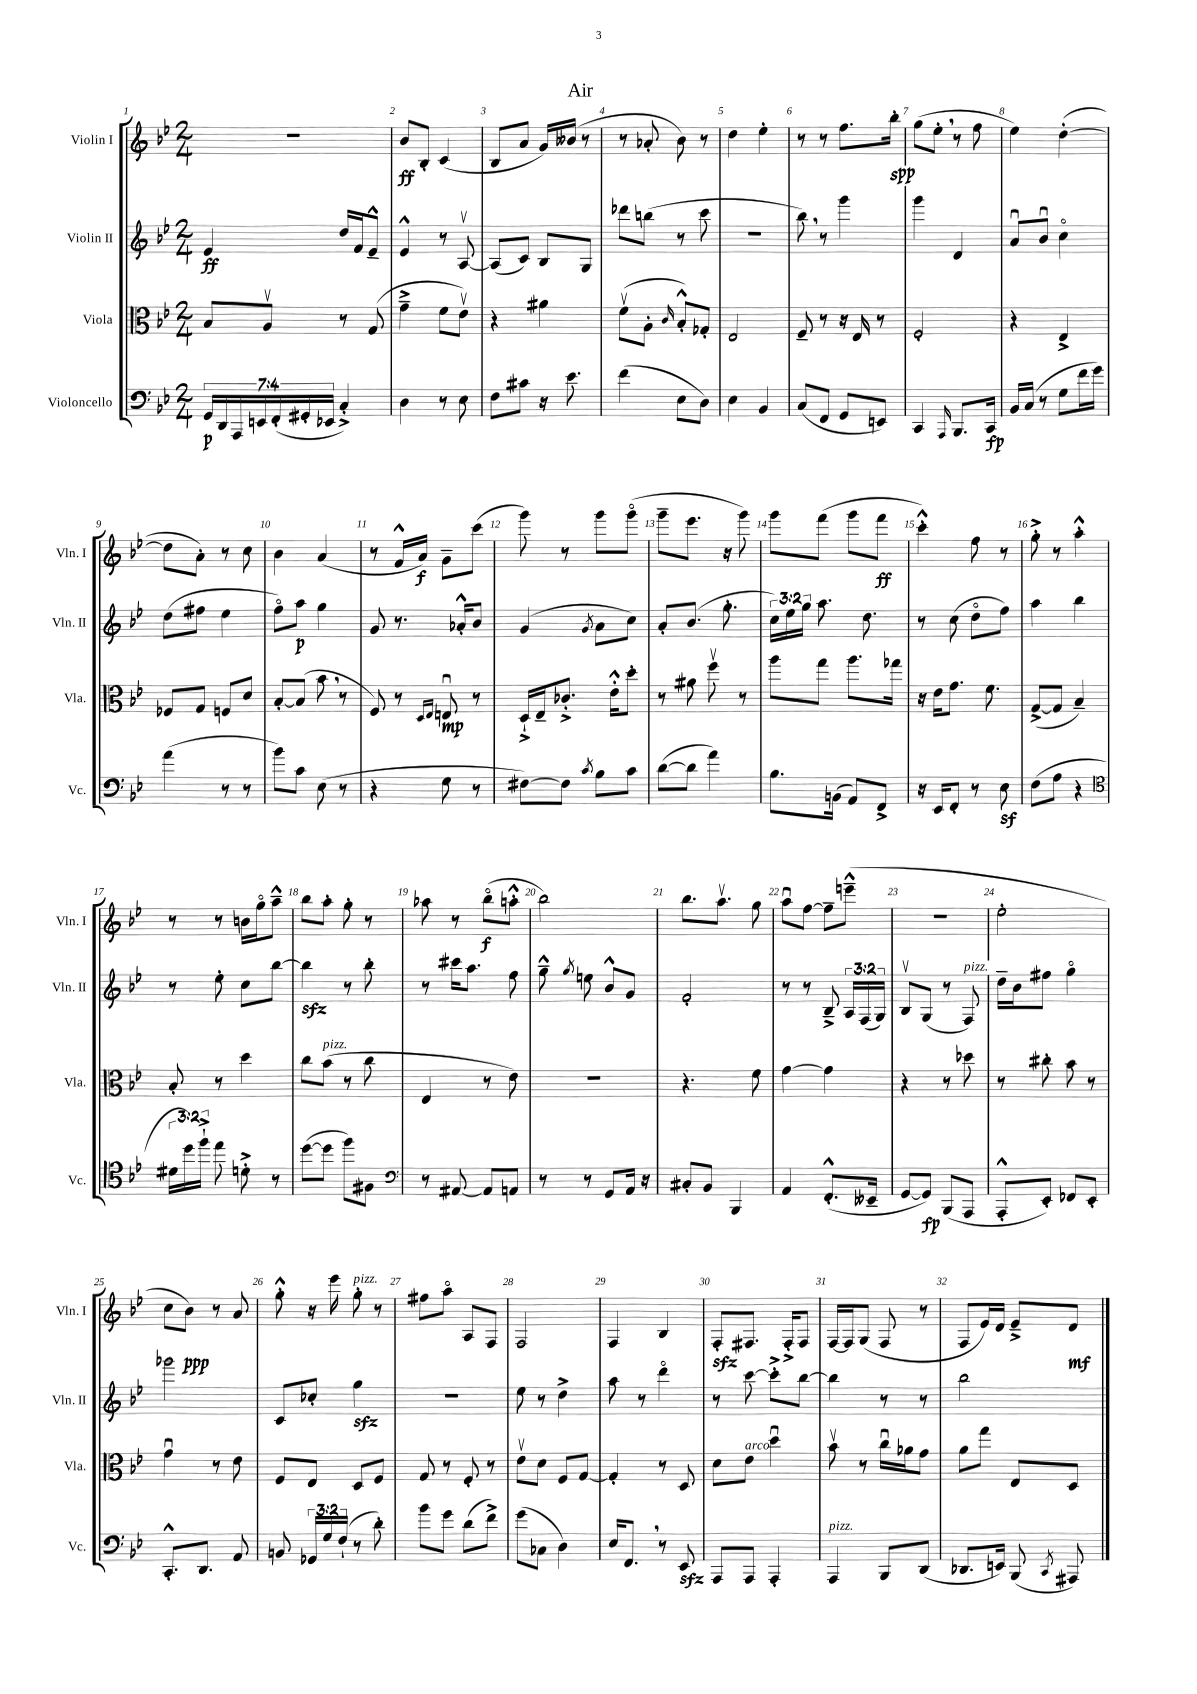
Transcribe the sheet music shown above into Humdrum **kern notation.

**kern	**kern	**kern	**kern
*staff4	*staff3	*staff2	*staff1
*clefF4	*clefC3	*clefG2	*clefG2
*k[b-e-]	*k[b-e-]	*k[b-e-]	*k[b-e-]
*M2/4	*M2/4	*M2/4	*M2/4
28GG	8B-	4e-	2r
28DD	.	.	.
28AAA	.	.	.
28EE	.	.	.
.	8Av	.	.
(28FF'	.	.	.
28GG#'	.	.	.
28EE-	.	.	.
4C'^)	8r	16dd	.
.	.	16f	.
.	(8G	8e-~^^	.
=	=	=	=
4D	4g~^	4e-^^	8b-
.	.	.	8B-'
8r	8f	8r	(4c
8E-	8e-v)	[8Av	.
=	=	=	=
8F	4r	(8A]	8B-
8c#	.	8c)	8a
16r	4a#	8B-	16g)
8.e-	.	.	(16b--
.	.	8G	8r
=	=	=	=
(4f	(8fv	8ddd-	8r
.	8A'	(8bb	8a-'
.	16qqc	.	.
8E-	8B-'^^)	8r	8b-)
8D)	8G-'	8ccc	8r
=	=	=	=
4E-	2E-	2r	4dd
4BB-	.	.	4ee-'
=	=	=	=
(8C	8F~	8bb-)	8r
8FF	8r	8r	8r
8GG	16r	4ggg	8.ff
.	16E-	.	.
8EE)	8r	.	.
.	.	.	16bb-'
=	=	=	=
4CC	2F'	4ggg	(8gg
.	.	.	8ee-'
16qqAAA	.	.	.
8.BBB-	.	4d	8r
.	.	.	8ff
16CC	.	.	.
=	=	=	=
16BB-	4r	8au	4ee-)
(16C	.	.	.
8r	.	8b-u	.
8G	4E-^	4cco	([4dd'
16f	.	.	.
16g)	.	.	.
=	=	=	=
(4a	8F-	(8dd	8dd]
.	8G	8ff#	8a')
8r	8F	4ee-	8r
8r	8d	.	8cc
=	=	=	=
8b-)	[8B-'	8ffo)	4b-
8c	(8B-]	8aa	.
(8E-	8b-	4gg	(4a
8r	8r	.	.
=	=	=	=
4r	8F)	8g	8r
.	8r	8.r	16f^^
.	.	.	16a)
.	16qqD	.	.
.	16qqE-	.	.
8G	8Eu	.	8g~
.	.	16a-'^^	.
8r	8r	8b-	(8ccc
=	=	=	=
[8F#)	16D`^	(4g	8ggg)
.	16E-~	.	.
8F#]	8.c-'^	.	8r
8qc	.	8qg	.
8B-	.	8a	8ggg
.	16e-'^^	.	.
8c	8dd'	8cc)	(8gggo
=	=	=	=
([8d	8r	8a'	8ggg~
8d]	8a#	(8.b-	8.eee-
4a)	8ffv	.	.
.	.	8.gg'	16r
.	8r	.	8ggg)
=	=	=	=
8.B-	8aa	24cc)	8ggg
.	.	24ee-	.
.	.	24gg	.
.	8gg	8.aa	(8fff
(16BB	.	.	.
8AA)	8.aa	.	8ggg
.	.	8.dd	.
8FF^	.	.	8fff
.	16gg-	.	.
=	=	=	=
16r	16r	8r	4ccc'^^)
16EE-	16e-	.	.
8FF'	8.g	(8cc	.
8r	.	8ddo	8ff
.	8.f	.	.
8E-	.	8ff)	8r
=	=	=	=
(8F	([8G^	4aa	8gg'^
8A	8G]	.	8r
4r	4B-~)	4bb-	4aa'^^
=	=	=	=
*clefC4	*	*	*
24d#	8B-'	8r	8r
24dd)	.	.	.
24ff`^	.	.	.
8ee-	8r	8ee-'	8r
8d'^	4dd	8cc	16b
.	.	.	16ggo
8r	.	[8bb-	8aa~^^
=	=	=	=
([8dd	8cc	4bb-]	8bb-
8dd]	(8b-	.	8aa'
8ff)	8r	8r	8gg'
8F#	8cc	8bb-'	8r
=	=	=	=
*clefF4	*	*	*
8r	4E-	8r	8aa-
[8AA#	.	16ccc#	8r
.	.	8.aa	.
8AA#]	8r	.	(8bb-o
8AA	8e-)	8ff	8aa'^^
=	=	=	=
8r	2r	8gg~^^	2bb-)
.	.	8qgg	.
8r	.	8ee	.
8GG	.	8b-^^	.
16AA	.	8g	.
16r	.	.	.
=	=	=	=
8C#'	4.r	2f'	8.bb-
8BB-	.	.	.
.	.	.	8.aav
4BBB-	.	.	.
.	8f	.	8gg
=	=	=	=
4AA	[4g	8r	8aau
.	.	8r	[8ff
(8.FF'^^	4g]	8B-~^	8ff~]
.	.	24A	(8eee~^^
.	.	(24F	.
16EE--~	.	.	.
.	.	24G)	.
=	=	=	=
[8GG	4r	8B-v	2r
8GG])	.	(8G	.
(8BBB-	8r	8r	.
8AAA	8dd-	8F)	.
=	=	=	=
8AAA'^^	8r	16dd~	2ee-'
.	.	16b-	.
8EE-')	8cc#'	8ff#	.
8FF-	8b-	4ggo	.
8EE-'	8r	.	.
=	=	=	=
8.CC'^^	4gu	2ggg-	8cc
.	.	.	8b-)
8.DD	.	.	.
.	8r	.	8r
8AA	8e-	.	8a
=	=	=	=
8BB	8F	8c	8gg'^^
24GG-	8E-	8cc-'	16r
24G	.	.	.
.	.	.	16eee-
(24F`	.	.	.
8r	8D	4gg	8gg'
8d')	8F	.	8r
=	=	=	=
8b-	8G	2r	8ff#
8g	8r	.	8aao
(8d	8F'	.	8A
8f^)	8r	.	8F
=	=	=	=
(8g	8e-v	8ee-	2F
8C-	8d	8r	.
4D)	8F	4dd^	.
.	[8G	.	.
=	=	=	=
16E-	4G']	8aa	4F
8.FF	.	.	.
.	.	8r	.
8r	8r	4dddo	4B-
8EE-	8D	.	.
=	=	=	=
8AAA	8d	8r	8F'
8AAA	8e-	[8ccc	8.F#
4AAA'	4ddu	8ccc'^]	.
.	.	.	16F#'^
.	.	[8bb-	8F#
=	=	=	=
4AAA	8b-v	4bb-]	[16F
.	.	.	16F]
.	8r	.	(8G
8BBB-	16ccu	8r	8F
.	16a-	.	.
(8DD	8g	8r	8r
=	=	=	=
8.DD-	8a	2bb-	8F
.	8gg	.	16e-)
16EE)	.	.	16d
(8BBB-	8E-	.	8e-~^
8qCC	.	.	.
8AAA#)	8D	.	8d
==	==	==	==
*-	*-	*-	*-
